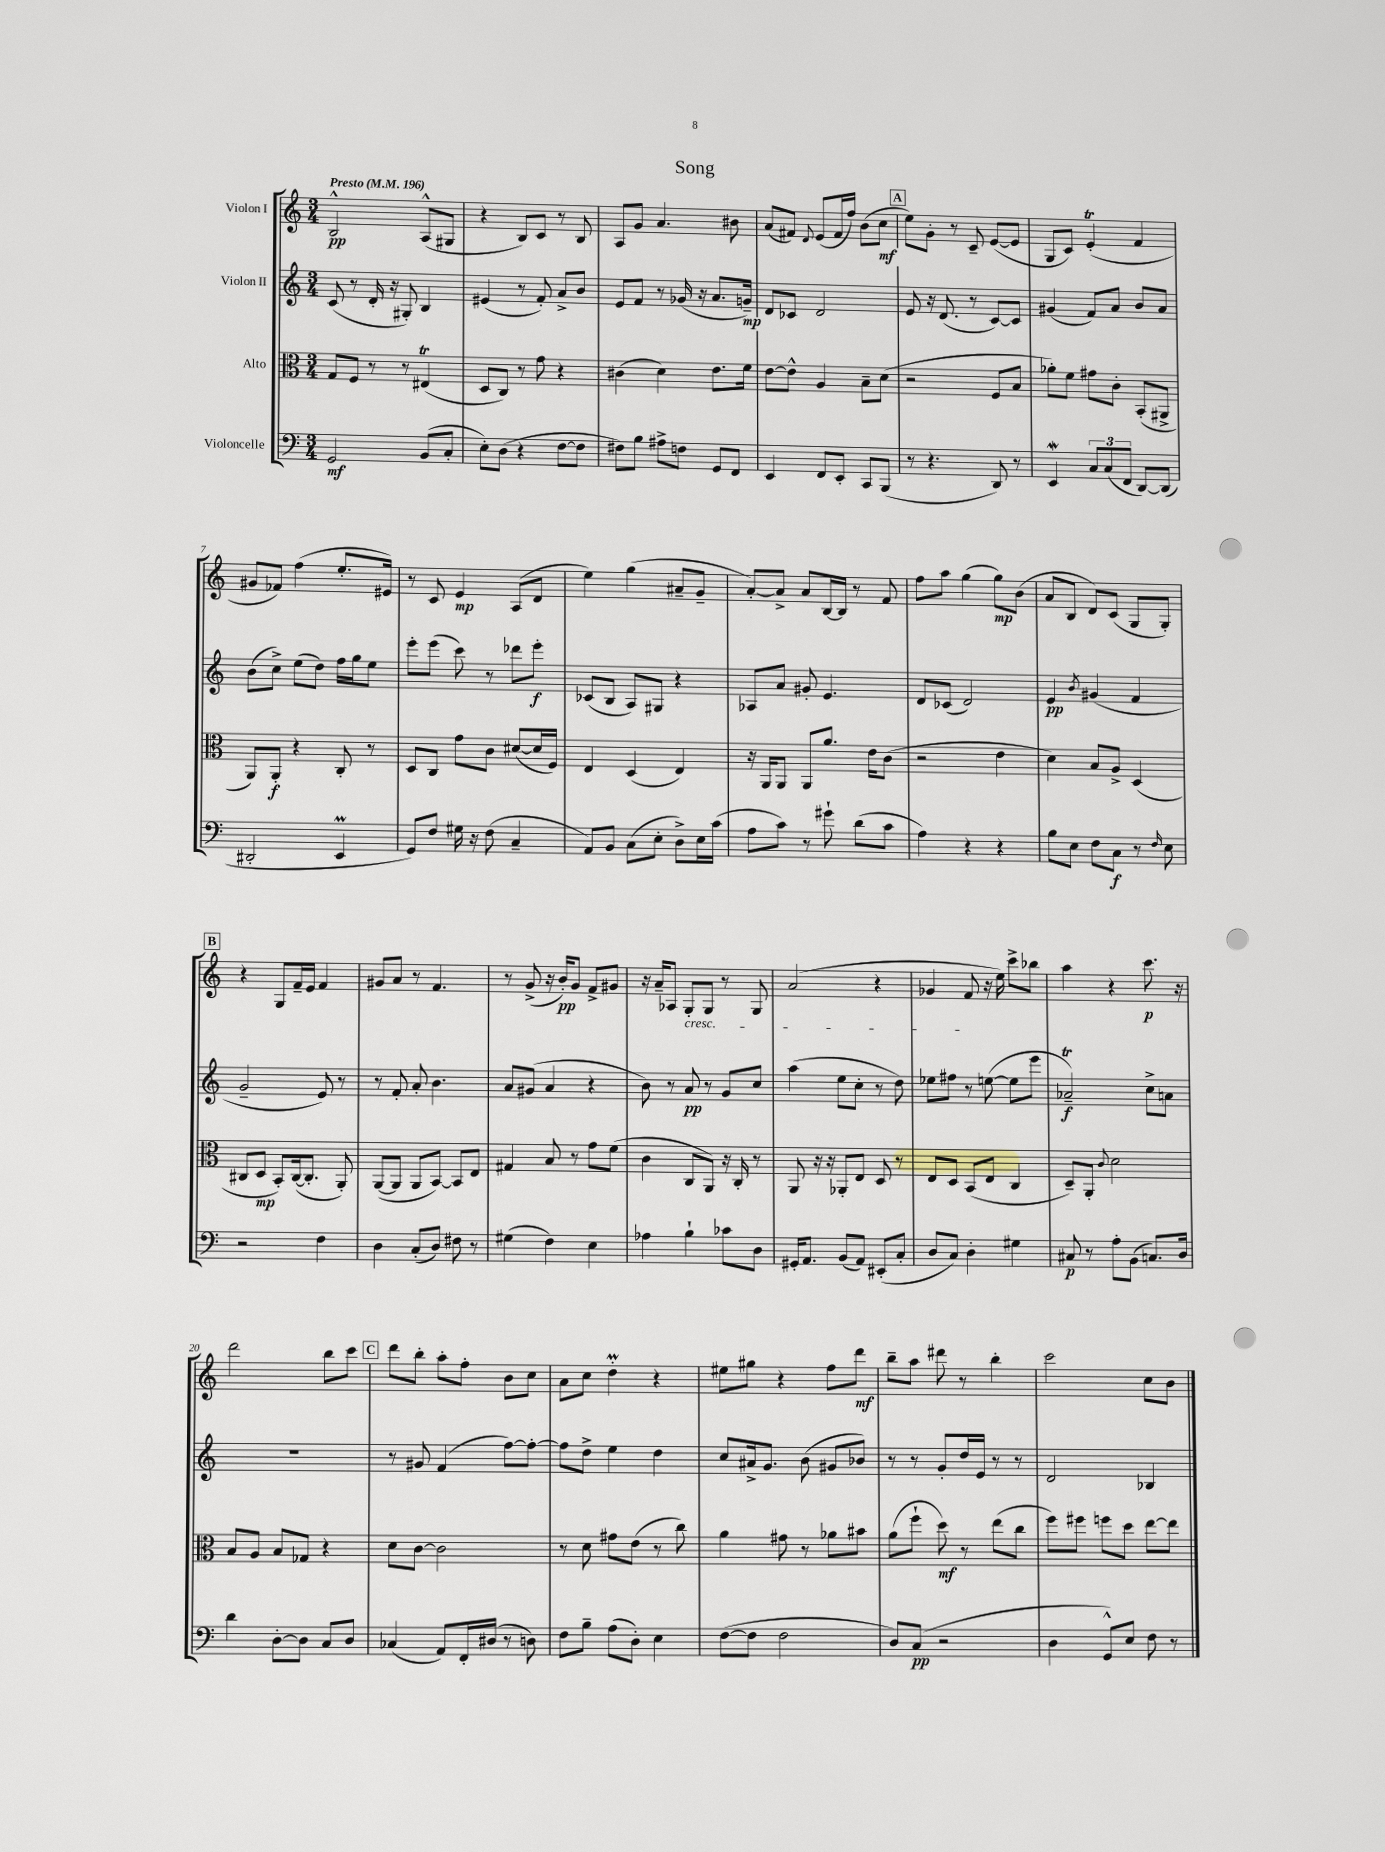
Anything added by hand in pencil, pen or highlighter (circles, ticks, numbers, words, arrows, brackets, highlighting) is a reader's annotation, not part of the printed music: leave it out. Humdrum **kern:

**kern	**kern	**kern	**kern
*staff4	*staff3	*staff2	*staff1
*clefF4	*clefC3	*clefG2	*clefG2
*k[]	*k[]	*k[]	*k[]
*M3/4	*M3/4	*M3/4	*M3/4
*MM196	*MM196	*MM196	*MM196
2GG	8G	(8c	2B^^
.	8F	8r	.
.	8r	16d'	.
.	.	16r	.
.	8r	8G#')	.
(8BB	(4E#	4B	(8A^^
8C'	.	.	8G#
=	=	=	=
8E')	8D	(4e#	4r
(8D	8C)	.	.
4r	8r	8r	8B)
.	8g	8f')	8c
[8F	4r	8a^	8r
8F]	.	8b	8B
=	=	=	=
8F#)	(4c#	8e	8A
8B	.	8f	8g
8A#^	4d)	8r	4.a
8F	.	(16g-	.
.	.	16r	.
8GG	8.e	8.a	.
8FF	.	.	8b#
.	16f	16g~)	.
=	=	=	=
4EE	[8e	8d	(8a
.	8e^^]	8c-	8f#)
.	.	.	8qqd
8FF	4A	2d	(8e
8EE'	.	.	16f#
.	.	.	16ff)
8CC	8B~	.	(8b
(8BBB	(8d	.	8cc
=	=	=	=
8r	2r	8e	8ee)
4.r	.	16r	8g'
.	.	(8.d	.
.	.	.	8r
.	.	8r	8c~
8DD)	8F	[8c)	([8e
8r	8B	8c]	8e]
=	=	=	=
4EE	8a-')	(4g#	8G
.	8f	.	8c)
12C	8g#	8f)	(4e'
(12C	.	.	.
.	8c'	8a	.
12FF	.	.	.
[8DD)	(8BB'	8b	4f
(8DD]	8AA#^	8a	.
=	=	=	=
2DD#'	8AA)	(8b	8g#
.	8AA'	8cc^)	8f-)
.	4r	(8ee	(4ff
.	.	8dd)	.
4EE	8C'	16ff	8.ee'
.	.	16gg	.
.	8r	8ee	.
.	.	.	16e#)
=	=	=	=
8GG)	8D	8eee'	8r
8F	8C	(8eee	8c
16G#	8g	8ccc)	4e
16r	.	.	.
(8F	8c	8r	.
4C~	([8d#	8ddd-	(8A
.	16d#]	8eee'	8d
.	16F)	.	.
=	=	=	=
8AA)	4E	(8c-	4ee)
8BB	.	8B	.
(8C	(4D	8A)	(4gg
8E'	.	8G#	.
8D^)	4E)	4r	8a#~
16E	.	.	8g~
(16c	.	.	.
=	=	=	=
8A	16r	8A-	[8a')
.	16AA	.	.
8c)	8AA	8a	8a^]
8r	8AA	8g#'	8a
8g#`	8.a	4.e	[16B
.	.	.	16B]
(8d	.	.	8r
.	16e	.	.
8c	(8c	.	8f
=	=	=	=
4A)	2r	8d	8ff
.	.	(8c-	8aa
4r	.	2d)	(4gg
4r	4e	.	8gg)
.	.	.	(8b
=	=	=	=
8B	4d)	4e	8a
8E	.	.	8B
.	.	8qb	.
8F	8B	(4g#	8d)
8C	8A^	.	(8c
8r	(4D	4f	8G
16qqF	.	.	.
8E	.	.	8G')
=	=	=	=
2r	8C#	2g~	4r
.	8D	.	.
.	8BB')	.	8G
.	([16C#	.	16f~
.	8.C#']	.	16e
4F	.	8e)	4f
.	8AA')	8r	.
=	=	=	=
4D	([8AA	8r	8g#
.	8AA]	8f'	8a
(8C'	8AA	8a'	8r
8D)	[8BB)	4.b	4.f
8F#	8BB]	.	.
8r	8E	.	.
=	=	=	=
(4G#	4G#	8a	8r
.	.	(8g#	(8g^
4F)	8B	4a	16r
.	.	.	16b')
.	8r	.	8g
4E	8g	4r	8f^
.	(8f	.	8g#
=	=	=	=
4A-	4c	8b)	16r
.	.	.	16a~
.	.	8r	8A-
4B`	8C	8a	8G'
.	8AA)	8r	8G
8c-	16r	8g	8r
.	16C'	.	.
8D	8r	8cc	8G
=	=	=	=
16GG#'	8AA	(4aa	(2a
8.AA	.	.	.
.	16r	.	.
.	16r	.	.
(8BB	8AA-'	8ee	.
8AA)	8E	8cc'	.
(8EE#'	8D	8r	4r
8C'	8r	8dd)	.
=	=	=	=
8D	8E	8ee-	4g-
8C)	8D	8ff#	.
4D'	(8BB	8r	8f
.	8E	([8ee	16r
.	.	.	16ee)
4G#	4C	8ee]	8ccc^
.	.	8eee	8bb-
=	=	=	=
8C#	8D~)	2a-~)	4aa
8r	8AA'	.	.
.	8qqc	.	.
8A'	2d	.	4r
(8BB	.	.	.
8.C)	.	8cc^	8.ccc
.	.	8a	.
16D	.	.	16r
=	=	=	=
4d	8B	2.r	2ddd
.	8A	.	.
[8D'	8B	.	.
8D]	8G-	.	.
8C	4r	.	8bb
8D	.	.	8ccc
=	=	=	=
(4C-	8d	8r	8ddd
.	[8c	8g#	8bb'
8AA)	2c]	(4f	8aa'
16FF'	.	.	8ff'
(16D#	.	.	.
8r	.	[8ff)	8b
8D)	.	8ff'_	8cc
=	=	=	=
8F	8r	8ff]	8a
8B~	8d	8dd^	8cc
(8A	8g#	4ee	4dd'
8D')	(8e	.	.
4E	8r	4dd	4r
.	8cc)	.	.
=	=	=	=
([8F	4a	8cc	8ee#
8F]	.	16a#^	8gg#
.	.	8.g	.
2F	8g#	.	4r
.	8r	(8b	.
.	8a-	8g#	8ff
.	8b#	8b-)	8ddd
=	=	=	=
8D)	(8a	8r	8bb~
(8C	8ff`	8r	8aa
2r	8dd)	8g'	8ddd#
.	8r	16dd	8r
.	.	16e	.
.	(8ee	8r	4bb'
.	8cc	8r	.
=	=	=	=
4D	8ff)	2d	2ccc
.	8ff#	.	.
8GG^^)	8ff	.	.
8E	8dd	.	.
8F	[8ee	4B-	8cc
8r	8ee]	.	8b
==	==	==	==
*-	*-	*-	*-
